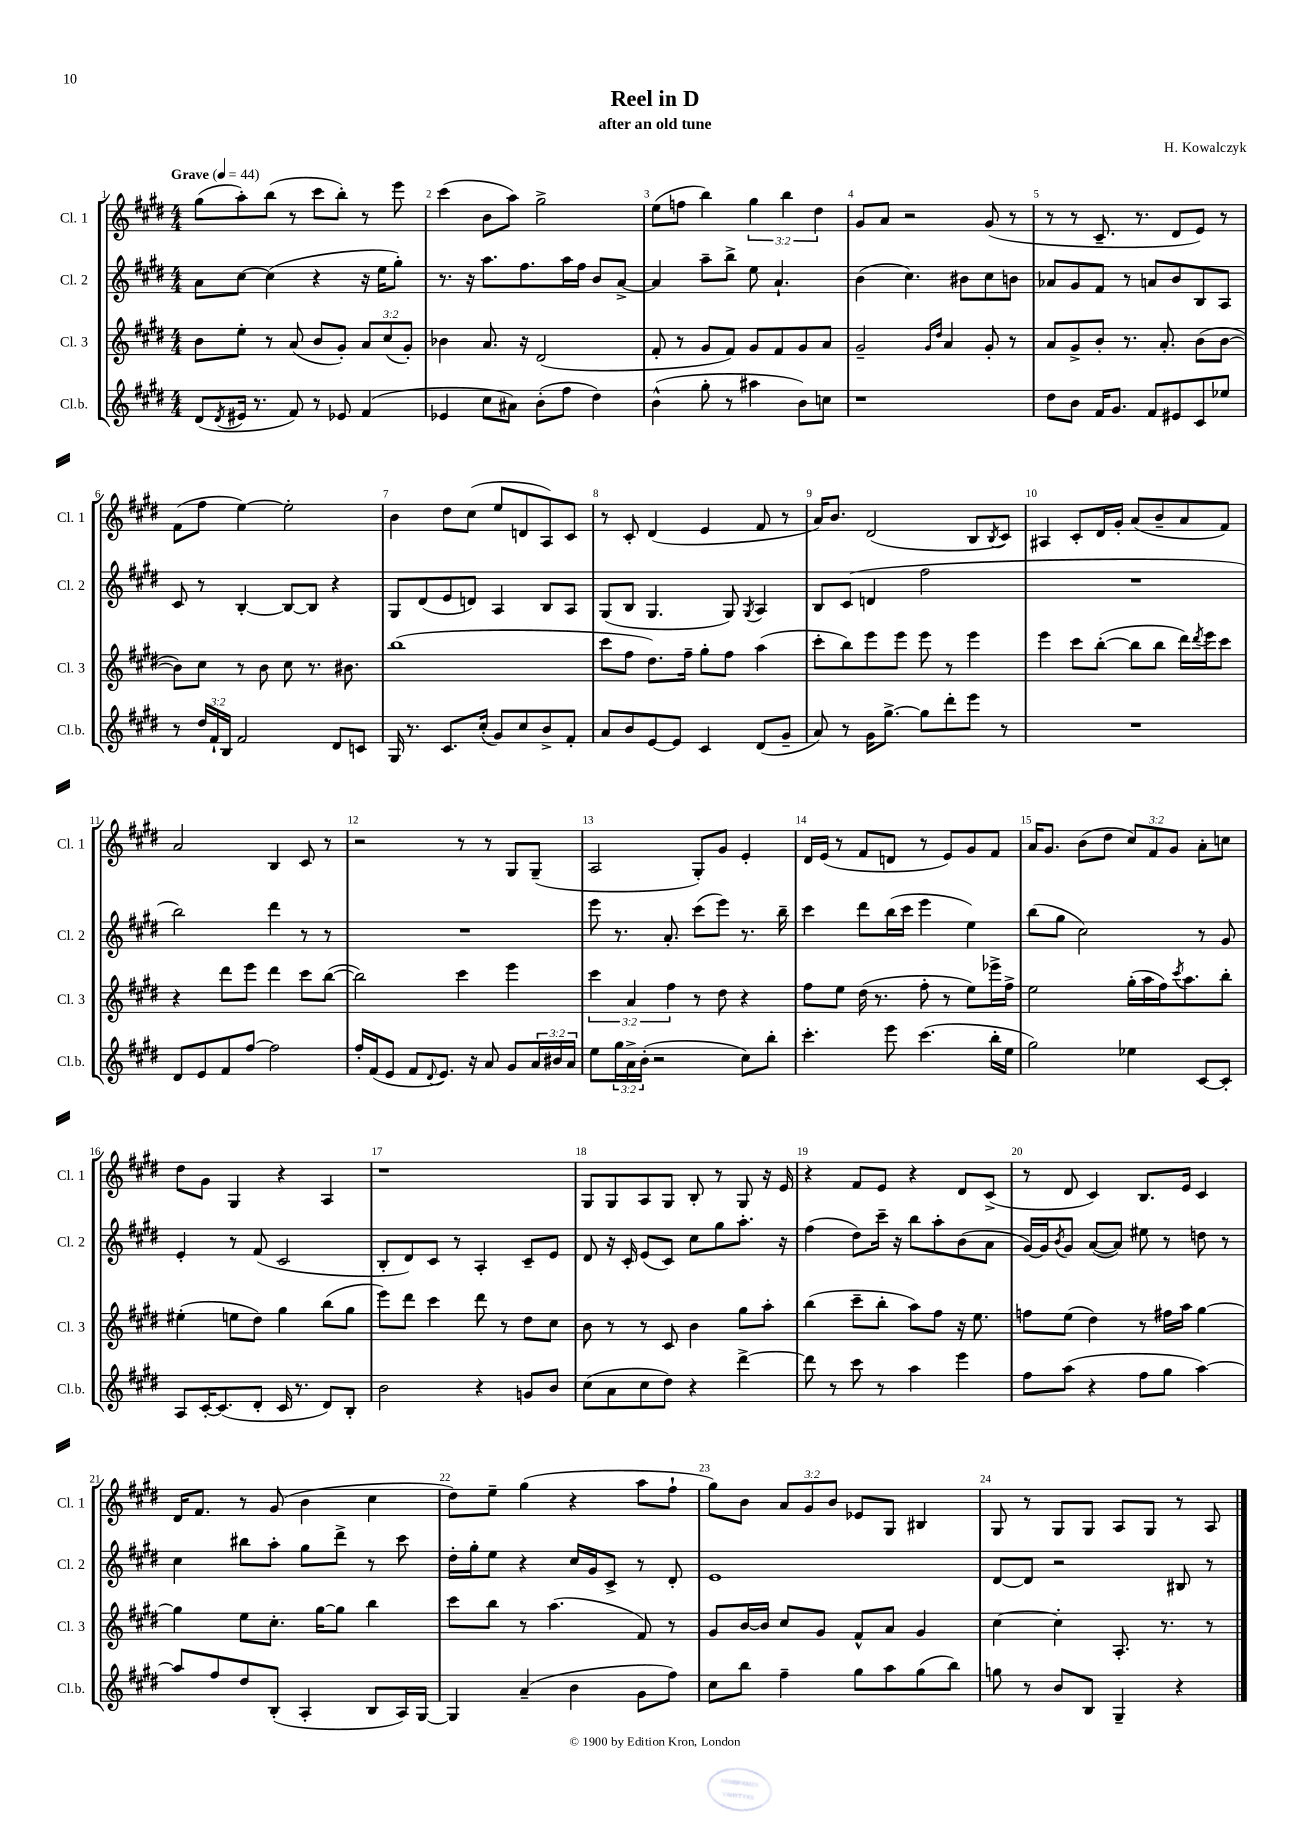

**kern	**kern	**kern	**kern
*staff4	*staff3	*staff2	*staff1
*clefG2	*clefG2	*clefG2	*clefG2
*k[f#c#g#d#]	*k[f#c#g#d#]	*k[f#c#g#d#]	*k[f#c#g#d#]
*M4/4	*M4/4	*M4/4	*M4/4
*MM44	*MM44	*MM44	*MM44
(8d#/L	8b\L	8a\L	(8gg#\L
8qd#/	.	.	.
16e#/Jk	8ee'\J	[8cc#\J	8aa'\)
8.r	.	.	.
.	8r	(4cc#\]	(8bb\J
8f#/)	(8a/	.	8r
8r	8b/L	4r	8ccc#\L
8e-/	8g#'/J)	.	8bb'\J)
(4f#/	12a/L	16r	8r
.	.	16ee\LK	.
.	(12cc#/	.	.
.	.	8gg#'\J)	8eee\
.	12g#'/J)	.	.
=	=	=	=
4e-/	4b-\	8.r	(4ccc#\
.	.	16r	.
8cc#\L	8.a/	8.aa\L	8b\L
8a#\J)	.	.	8aa\J)
.	16r	8.ff#\	.
(8b'\L	(2d#/	.	2gg#^\
8ff#\J	.	16aa\L	.
.	.	16ff#\JJ	.
4dd#\)	.	8b/L	.
.	.	[8a^/J	.
=	=	=	=
(4b^^\	8f#'/	4a/]	(8ee\L
.	8r	.	8ff\J
8gg#'\	8g#/L	8aa~\L	4bb\)
8r	8f#/J)	8bb^\J	.
4aa#\	8g#/L	8ee\	6gg#\
.	8f#/	4.a`/	.
.	.	.	6bb\
8b\L)	8g#/	.	.
.	.	.	6dd#\
8cc\J	8a/J	.	.
=	=	=	=
1r	2g#~/	(4b\	8g#/L
.	.	.	8a/J
.	.	4.cc#\)	2r
.	16qqg#/LL	.	.
.	16qqdd#/JJ	.	.
.	4a/	.	.
.	.	8b#\L	.
.	8g#'/	8cc#\	(8g#/
.	8r	8b\J	8r
=	=	=	=
8dd#\L	8a/L	8a-/L	8r
8b\J	8g#^/	8g#/	8r
16f#/LK	8b'/J	8f#/J	8.c#~/
8.g#/J	.	.	.
.	8.r	8r	.
.	.	.	8.r
8f#/L	.	8a/L	.
.	8.a'/	.	.
8e#/	.	8b/	8d#/L
8c#/	(8b\L	8B/	8e/J)
8ee-/J	[8b\J	8A/J	8r
=	=	=	=
8r	8b\]L)	8c#/	(8f#\L
24dd#/LL	8cc#\J	8r	8ff#\J
24f#`/	.	.	.
24B/JJ	.	.	.
2f#/	8r	[4B'/	[4ee\)
.	8b\	.	.
.	8cc#\	8B/_L	2ee'\]
.	8.r	8B/]J	.
8d#/L	.	4r	.
.	8.b#\	.	.
8c/J	.	.	.
=	=	=	=
16G#/	(1bb	8G#/L	4b\
8.r	.	.	.
.	.	(8d#/	.
8.c#/L	.	8e/	8dd#\L
.	.	8d/J)	(8cc#\J
(16cc#'/Jk	.	.	.
8g#/L)	.	4A/	8ee/L
8cc#/	.	.	8d/
8b^/	.	8B/L	8A/)
8f#'/J	.	8A/J	8c#/J
=	=	=	=
8a/L	8ccc#\L	(8G#/L	8r
8b/	8ff#\J	8B/J	8c#'/
[8e/	8.dd#\L)	4.G#/	(4d#/
8e/]J	.	.	.
.	16ff#~\Jk	.	.
4c#/	8gg#'\L	.	4e/
.	8ff#\J	8G#/)	.
.	.	8qG#/	.
(8d#/L	(4aa\	4A/	8f#/
8g#~/J	.	.	8r
=	=	=	=
8a/)	8ccc#'\L	8B/L	16a/LK)
.	.	.	8.b/J
8r	8bb\)	(8c#/J	.
16g#\LK	8eee\	4d/	(2d#/
[8.gg#^\J	.	.	.
.	8eee\J	.	.
8gg#\]L	8eee\	2ff#\	.
8ddd#'\	8r	.	.
8eee\J	4eee\	.	8B/L
.	.	.	8qB/
8r	.	.	8c#/J)
=	=	=	=
1r	4eee\	1r	4A#/
.	8ccc#\L	.	8c#'/L
.	([8bb'\J	.	16d#/L
.	.	.	16g#'/JJ
.	8bb\]L	.	(8a/L
.	8bb\J	.	8b~/
.	16ddd#\LL)	.	8a/
.	8qddd#/	.	.
.	16eee\J	.	.
.	8ccc#\J	.	8f#/J)
=	=	=	=
8d#/L	4r	2bb\)	2a/
8e/	.	.	.
8f#/	8ddd#\L	.	.
[8ff#/J	8eee\J	.	.
2ff#\]	4ddd#\	4ddd#\	4B/
.	8ccc#\L	8r	8c#/
.	([8bb\J	8r	8r
=	=	=	=
16ff#'/LL	2bb\])	1r	2r
(16f#/J	.	.	.
8e/J	.	.	.
8f#/L	.	.	.
8qqd#/	.	.	.
8.e/J)	.	.	.
.	4ccc#\	.	8r
16r	.	.	.
8a/	.	.	8r
8g#/L	4eee\	.	8G#/L
24a/L	.	.	(8G#~/J
24b#/	.	.	.
24a/JJ	.	.	.
=	=	=	=
8ee\L	6ccc#\	8eee\	2A/
24gg#\L	.	8.r	.
24a^\	6a/	.	.
(24b'\JJ	.	.	.
2r	.	.	.
.	.	8.a'/	.
.	6ff#\	.	.
.	8r	(8ccc#\L	8G#'/L)
.	8dd#\	8eee\J)	8g#/J
8cc#\L)	4r	8.r	4e'/
8bb'\J	.	.	.
.	.	16bb~\	.
=	=	=	=
4.ccc#'\	8ff#\L	4ccc#\	16d#/LL
.	.	.	(16e/JJ
.	8ee\J	.	8r
.	(16dd#\	8ddd#\L	8f#/L
.	8.r	.	.
8eee\	.	(16bb\L	8d/J
.	.	16ccc#\JJ	.
(4.ccc#\	8ff#'\	4eee\	8r
.	8r	.	8e/L)
.	8ee\L)	4ee\)	8g#/
16bb'\LL	16eee-^\L	.	8f#/J
16ee\JJ	16ff#^\JJ	.	.
=	=	=	=
2gg#\)	2ee\	(8bb\L	16a/LK
.	.	.	8.g#/J
.	.	8gg#\J	.
.	.	2cc#\)	(8b\L
.	.	.	8dd#\J
4ee-\	(16gg#'\LL	.	12cc#/L)
.	16aa\	.	.
.	.	.	12f#/
.	16ff#\J)	.	.
.	.	.	12g#/J
.	8qccc#/	.	.
.	8.aa\	.	.
[8c#/L	.	8r	8a'\L
8c#'/]J	8bb'\J	8g#/	8cc\J
=	=	=	=
8A/L	(4ee#'\	4e'/	8dd#\L
[16c#'/K	.	.	8g#\J
(8.c#/]	.	.	.
.	8ee\L	8r	4G#/
8d#'/J	8dd#\J)	(8f#/	.
16c#/	4gg#\	2c#/	4r
8.r	.	.	.
8d#/L)	(8bb\L	.	4A/
8B'/J	8gg#\J	.	.
=	=	=	=
2b\	8eee\L)	8B'/L	1r
.	8ddd#\J	8d#/)	.
.	4ccc#\	8c#/J	.
.	.	8r	.
4r	8ddd#\	4A'/	.
.	8r	.	.
8g/L	8dd#\L	8c#~/L	.
8b/J	8cc#\J	8e/J	.
=	=	=	=
(8cc#\L	8b\	8d#/	8G#/L
8a\	8r	16r	8G#/
.	.	16c#'/	.
8cc#\	8r	(8e/L	8A/
8dd#\J)	8c#/	8c#/J)	8G#/J
4r	4b\	8cc#\L	8B'/
.	.	8gg#\	8r
[4ddd#^\	8gg#\L	8.aa'\J	8G#/
.	8aa'\J	.	16r
.	.	16r	16e/
=	=	=	=
8ddd#\]	(4bb\	(4ff#\	4r
8r	.	.	.
8ccc#\	8ccc#~\L	8dd#\L)	8f#/L
8r	8bb'\J	16ccc#~\Jk	8e/J
.	.	16r	.
4aa\	8aa\L)	8bb\L	4r
.	8ff#\J	8aa'\	.
4eee\	16r	(8b\	8d#/L
.	8.ee\	.	.
.	.	8a\J	(8c#^/J
=	=	=	=
8ff#\L	8ff\L	[16g#/LL)	8r
.	.	16g#/]J	.
.	.	8qb/	.
(8aa\J	(8ee\J	8g#/J	8d#/
4r	4dd#\)	([8a/L	4c#/)
.	.	8a/]J)	.
8ff#\L	8r	8ee#\	8.B/L
8gg#\J	16ff#\LL	8r	.
.	16aa\JJ	.	16e/Jk
[4aa\)	[4gg#\	8dd\	4c#/
.	.	8r	.
=	=	=	=
8aa/]L	4gg#\]	4cc#\	16d#/LK
.	.	.	8.f#/J
8ff#/	.	.	.
8dd#/	8ee\L	8bb#\L	8r
(8B'/J	8.cc#'\J	8aa'\J	(8g#/
4A'/	.	8gg#\L	4b\
.	[16gg#\LK	.	.
.	8gg#\]J	8ddd#^\J	.
8B/L	4bb\	8r	4cc#\
16A/L)	.	8ccc#\	.
[16G#/JJ	.	.	.
=	=	=	=
4G#/]	8ccc#\L	16dd#'\LL	8dd#\L)
.	.	16gg#'\J	.
.	8bb\J	8ee\J	8ee~\J
(4a~/	8r	4r	(4gg#\
.	(4.aa\	.	.
4b\	.	16cc#/LL	4r
.	.	16g#/J	.
.	.	8c#^/J	.
8g#\L	8f#/)	8r	8aa\L
8ff#\J)	8r	8d#'/	8ff#`\J
=	=	=	=
8cc#\L	8g#/L	1e	8gg#\L)
8bb\J	[16b/L	.	8b\J
.	16b/]JJ	.	.
4ff#~\	8cc#/L	.	12a/L
.	.	.	12g#/
.	8g#/J	.	.
.	.	.	12b/J
8gg#\L	8f#^^/L	.	8e-/L
8aa\	8a/J	.	8G#/J
(8gg#\	4g#/	.	4B#/
8bb\J)	.	.	.
=	=	=	=
8gg\	[4cc#\	[8d#/L	8G#/
8r	.	8d#/]J	8r
8b/L	4cc#'\]	2r	8G#/L
8B/J	.	.	8G#/J
4G#~/	8.A'/	.	8A/L
.	.	.	8G#/J
.	8.r	.	.
4r	.	8B#/	8r
.	8r	8r	8A/
==	==	==	==
*-	*-	*-	*-
